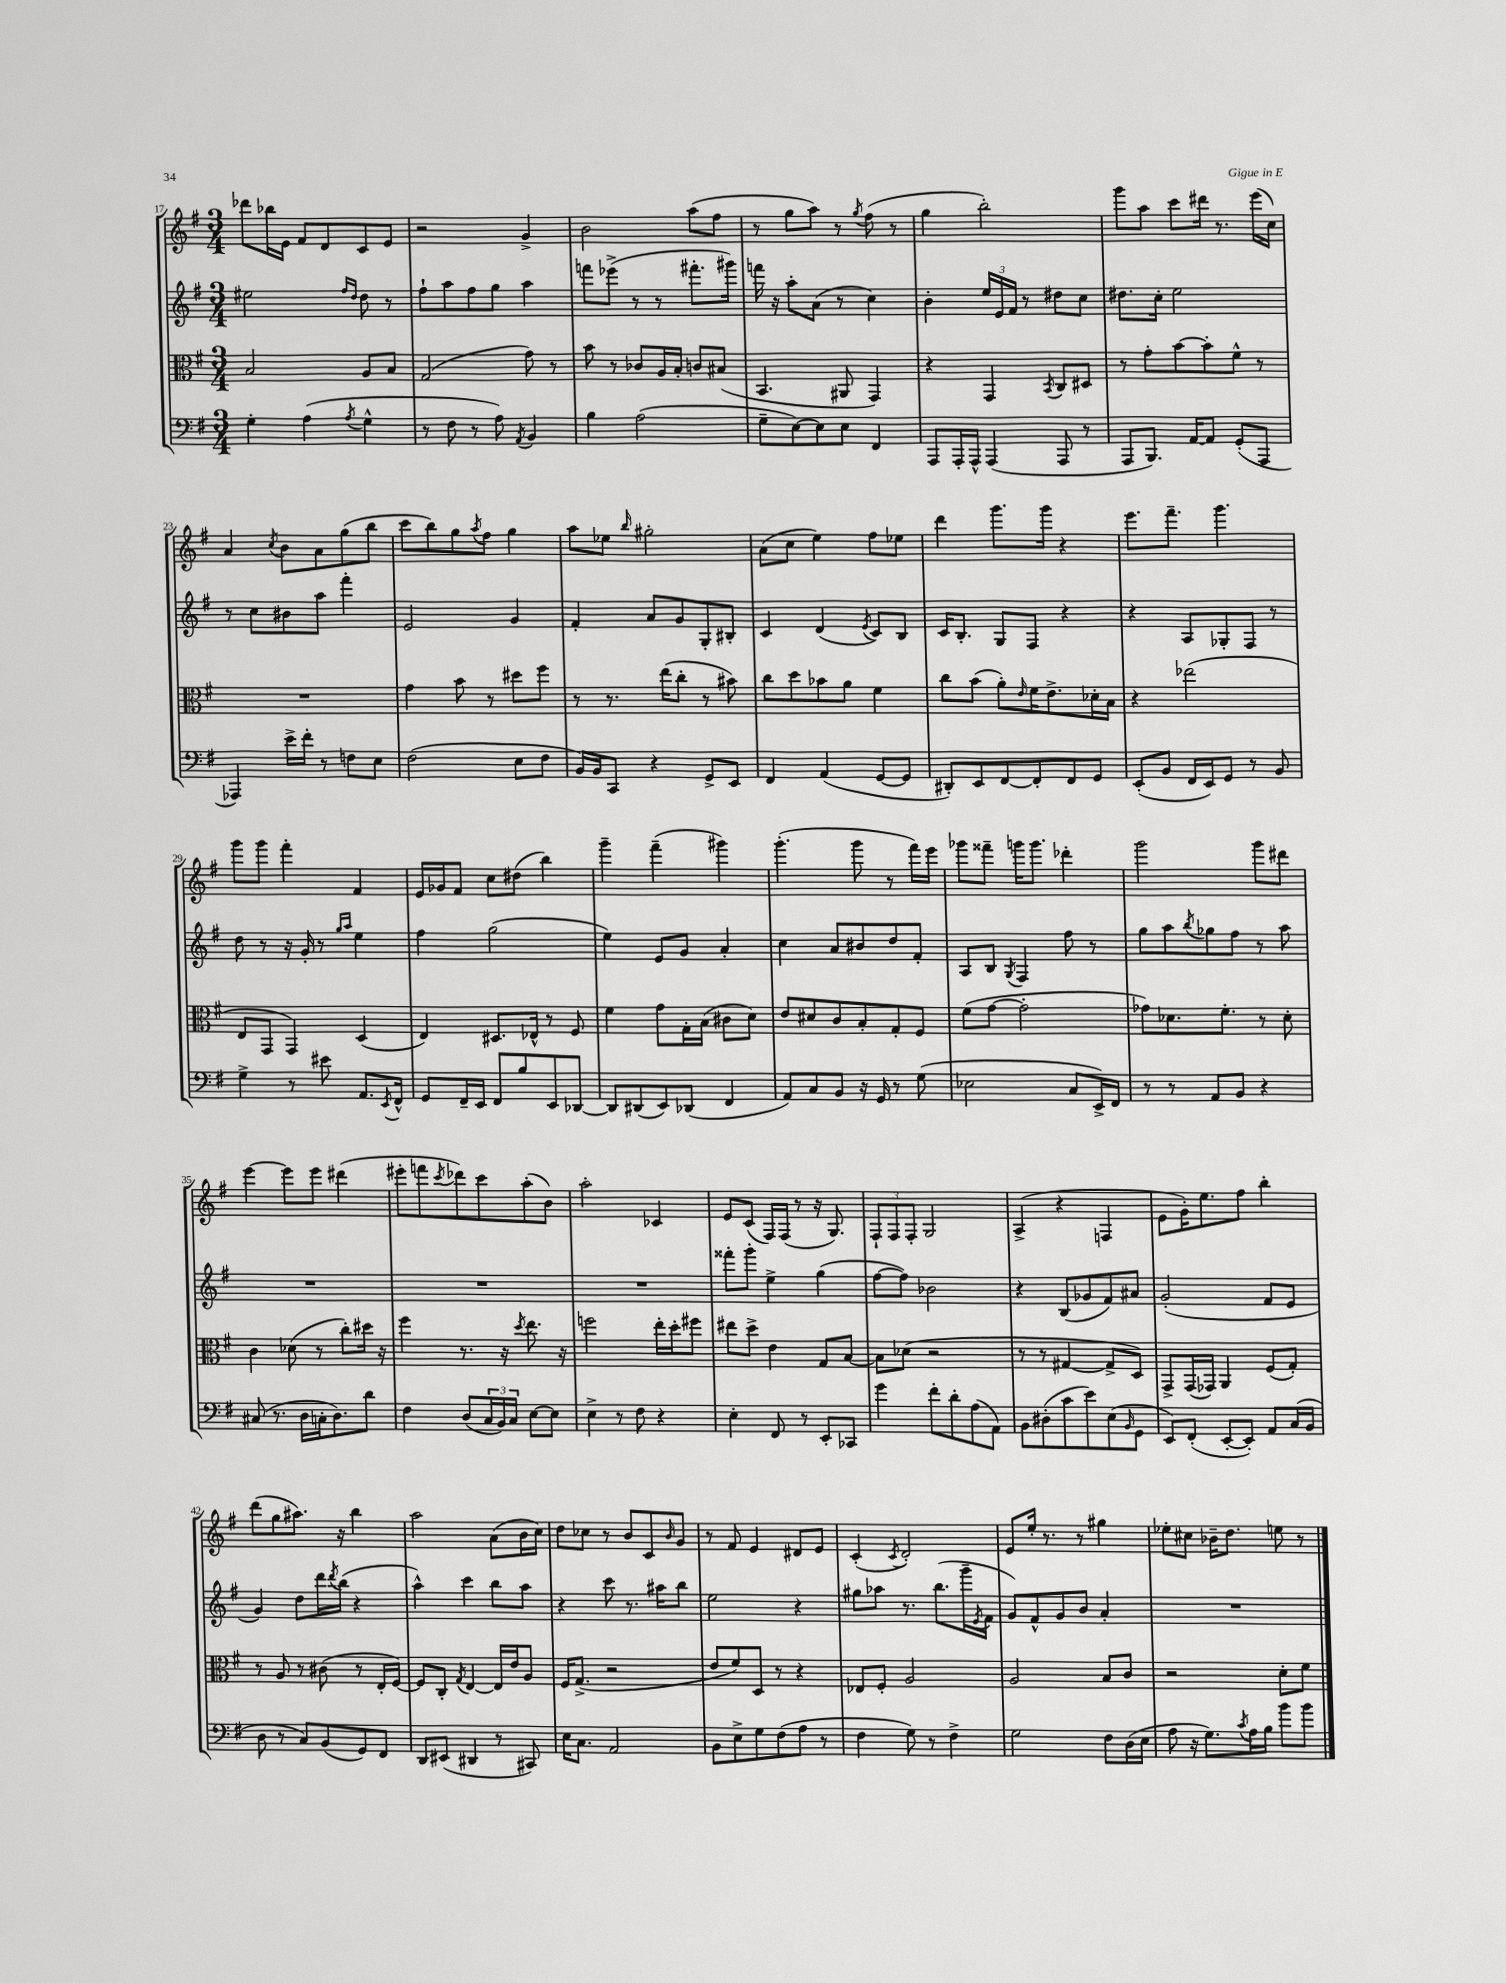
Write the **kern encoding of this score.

**kern	**kern	**kern	**kern
*staff4	*staff3	*staff2	*staff1
*clefF4	*clefC3	*clefG2	*clefG2
*k[f#]	*k[f#]	*k[f#]	*k[f#]
*M3/4	*M3/4	*M3/4	*M3/4
4G'	2B	2ee#	8ddd-
.	.	.	16bb-
.	.	.	16e
(4A	.	.	8f#
.	.	.	8d
.	.	16qqff#	.
8qA	.	16qqdd	.
4G^^	8A	8dd	8c
.	8B	8r	8e
=	=	=	=
8r	(2G	8ff#`	2r
8F#	.	8aa	.
8r	.	8ff#	.
8A)	.	8gg	.
8qAA	.	.	.
4BB	8g)	4aa	4g^
.	8r	.	.
=	=	=	=
4B	8b	8fff	2b
.	8r	(8eee-^	.
(2A	8c-	8r	.
.	16A	8r	.
.	16B'	.	.
.	8c	8.fff#'	(8aa
.	(8B#	.	8ff#
.	.	16ggg#)	.
=	=	=	=
8G~	4.BB	16fff	8r
.	.	16r	.
[8E)	.	8aa'	8gg
8E]	.	(8a	8aa)
8E	8AA#	8r	8r
.	.	.	8qgg
4FF#	4GG)	4cc)	(8ff#
.	.	.	8r
=	=	=	=
8AAA	4r	4b'	4gg
16AAA'	.	.	.
16AAA^^	.	.	.
(4AAA	4GG	24ee	2bb')
.	.	24e	.
.	.	24f#	.
.	.	8r	.
.	8qBB	.	.
8AAA	8C	8dd#	.
8r	8D#	8cc	.
=	=	=	=
8AAA	8r	8.dd#	8ggg
8.BBB)	8g'	.	8aa
.	.	16cc'	.
.	[8b	2ee	8ccc
[16AA	.	.	.
8AA]	8b']	.	16ddd#
.	.	.	8.r
(8GG'	8f#^^	.	.
8AAA	8r	.	(16eee
.	.	.	16cc)
=	=	=	=
4AAA-)	2.r	8r	4a
.	.	8cc	.
.	.	.	8qcc
16e^	.	8b#	8b
16f#'	.	.	.
8r	.	8aa	8a
8F	.	4fff#'	(8gg
8E	.	.	8bb
=	=	=	=
(2F#	4g	2e	8ccc
.	.	.	8bb)
.	8b	.	8gg
.	.	.	8qaa
.	8r	.	8ff#
8E	8dd#	4g	4gg
8F#	8ff#	.	.
=	=	=	=
16BB)	8r	4f#'	8aa
16BB	.	.	.
8CC	8.r	.	8ee-
.	.	.	16qqbb
4r	.	8a	2gg#'
.	(16ee	.	.
.	8cc'	8g	.
8GG^	8r	8G'	.
8EE	8b#)	8B#'	.
=	=	=	=
4FF#	8cc	4c	(8a
.	8dd	.	8cc
(4AA	8b-	(4d	4ee)
.	8a	.	.
.	.	8qe	.
[8GG	4f#	8c)	8ff#
8GG]	.	8B	8ee-
=	=	=	=
8DD#')	8cc	16c	4ddd
.	.	8.B'	.
8EE	(8b	.	.
[8FF#	8a')	8G	8.ggg
.	16qqe	.	.
8FF#']	16f#	8F#	.
.	8.e^	.	16ggg
8FF#	.	4r	4r
8GG	16d-'	.	.
.	16B	.	.
=	=	=	=
(8EE'	4r	4r	8.eee
8BB	.	.	.
.	.	.	8.fff#~
16FF#	(2ee-	8A	.
16EE)	.	.	.
8GG	.	8G-'	4.ggg
8r	.	8F#	.
8BB	.	8r	.
=	=	=	=
4G^	8E	8dd	8ggg
.	8GG	8r	8ggg
8r	4GG)	16r	4fff#'
.	.	16g'	.
8e#	.	8r	.
.	.	16qqgg	.
.	.	16qqaa	.
8.AA	(4D	4ee	4f#
8qEE	.	.	.
16FF#^^	.	.	.
=	=	=	=
8GG	4E)	4ff#	16e
.	.	.	16g-
16FF#~	.	.	8f#
16EE	.	.	.
8FF#	8.D#	(2gg	8cc
8B	.	.	(8dd#
.	16E-^^	.	.
8EE	8r	.	4bb)
[8DD-	8F#	.	.
=	=	=	=
8DD-]	4f#	4ee)	4ggg~
(8DD#	.	.	.
8EE)	8g	8e	(4fff#~
(8DD-	16G'	8g	.
.	(16B	.	.
4FF#	8c#	4a'	4ggg#)
.	8d)	.	.
=	=	=	=
8AA)	8e	4cc	(4.ggg'
8C	8d#	.	.
8BB	8c	8a	.
16r	8B'	8b#	8ggg
16GG	.	.	.
8r	8G'	8dd	8r
(8G	8F#	8f#'	16fff#)
.	.	.	16eee
=	=	=	=
2E-	(8f#	8A	8ggg-
.	[8g	8B	8fff##~
.	.	8qG	.
.	2g']	4F#	16ggg
.	.	.	8.ggg
8C	.	8ff#	4ddd-'
16EE^)	.	8r	.
16FF#	.	.	.
=	=	=	=
8r	8g-)	8gg	2ggg
8r	8.d-	8aa	.
.	.	8qbb	.
8AA	.	8gg-	.
.	8.f#'	.	.
8BB	.	8ff#	.
4r	8r	8r	8ggg
.	8d-'	8aa	8ddd#
=	=	=	=
(8C#	4c	2.r	[4eee
8.r	.	.	.
.	(8d-	.	8eee]
16D	.	.	.
16C'	8r	.	8eee
8.D)	.	.	.
.	8cc')	.	(4ddd#
8d	16dd#	.	.
.	16r	.	.
=	=	=	=
4F#	4ff#	2.r	8eee#'
.	.	.	8fff
.	.	.	8qccc
(8D	8.r	.	8ddd-)
24C	.	.	8ccc
24BB)	.	.	.
.	16r	.	.
24C	.	.	.
.	8qdd	.	.
[8E	8.ee	.	(8aa'
8E]	.	.	8b)
.	16r	.	.
=	=	=	=
4E^	2ff	2.r	2aa'
8r	.	.	.
8F#	.	.	.
4r	16ee'	.	4c-
.	16dd'	.	.
.	8ff#	.	.
=	=	=	=
4E'	8ee#	8fff##'	8e
.	8dd^	8ggg'	(8c
8FF#	4e	4ee^	16F#)
.	.	.	(16F#
8r	.	.	8r
8EE'	8G	(4gg	16r
.	.	.	8.G)
8CC-	[8B	.	.
=	=	=	=
4g	8B]	[8ff#	12F#`
.	.	.	12F#
.	(8d-	8ff#])	.
.	.	.	12F#'
8f#'	2r	2b-	2G
8d'	.	.	.
(8A	.	.	.
8AA)	.	.	.
=	=	=	=
8BB	8r	4r	(4A^
(8D#'	8r	.	.
8c	[4G#	(8B	4r
8e)	.	8g-	.
(8E	8G#^]	8f#)	4F
16qqBB	.	.	.
8GG	8D)	8a#	.
=	=	=	=
8EE)	8GG^	(2g'	8e
(8FF#'	(16GG	.	16g')
.	16GG-)	.	8.ee
[8EE'	4AA	.	.
8EE'])	.	.	8ff#
8AA	(8F#	8f#	4bb'
(16C	8G')	8e	.
16BB	.	.	.
=	=	=	=
8D	8r	4g)	(8ddd
8r	8A	.	8gg
8C)	8r	8dd	8.aa#)
(8BB	(8c#	16ddd	.
.	.	8qddd	.
.	.	(16bb	16r
8GG)	8r	4r	4bb
8FF#	16E'	.	.
.	[16F#)	.	.
=	=	=	=
8DD	8F#]	4aa^^)	2aa
(8EE#	8C'	.	.
.	8qG	.	.
4DD#	[4E	4ccc	.
8r	16E]	8bb	(8a
.	16e	.	.
8CC#)	8A	8aa	16b
.	.	.	16cc)
=	=	=	=
16E	16F#	4r	8dd
8.C	(8.G^	.	.
.	.	.	8cc-
2AA	2r	8ccc	8r
.	.	8.r	8b
.	.	.	8c
.	.	16aa#	.
.	.	.	16qqb
.	.	8bb	8g
=	=	=	=
8BB	8e	2ee	8r
8E^	8f#)	.	8f#
8G	8D	.	4e
(8F#	8r	.	.
8A	4r	4r	8d#
8r	.	.	8e
=	=	=	=
4F#	8E-	8gg#	(4c'
.	8F#'	8aa-	.
.	.	.	8qc
8G)	2A	8.r	2d')
8r	.	.	.
.	.	(8.bb	.
4F#^	.	.	.
.	.	16ggg~	.
.	.	8qe	.
.	.	16f#	.
=	=	=	=
2G	2A	8g)	8e
.	.	8f#^^	16ee'
.	.	.	8.r
.	.	8g	.
.	.	8b	8r
8F#	8B	4a'	4gg#
(16D	8c	.	.
16E	.	.	.
=	=	=	=
8A	2r	2.r	8ee-'
16r	.	.	8cc#
8.G)	.	.	.
.	.	.	16b-~
.	.	.	8.dd
8qc	.	.	.
16A	.	.	.
16B	.	.	.
8b	8d'	.	8ee
8b	8f#	.	8r
==	==	==	==
*-	*-	*-	*-
